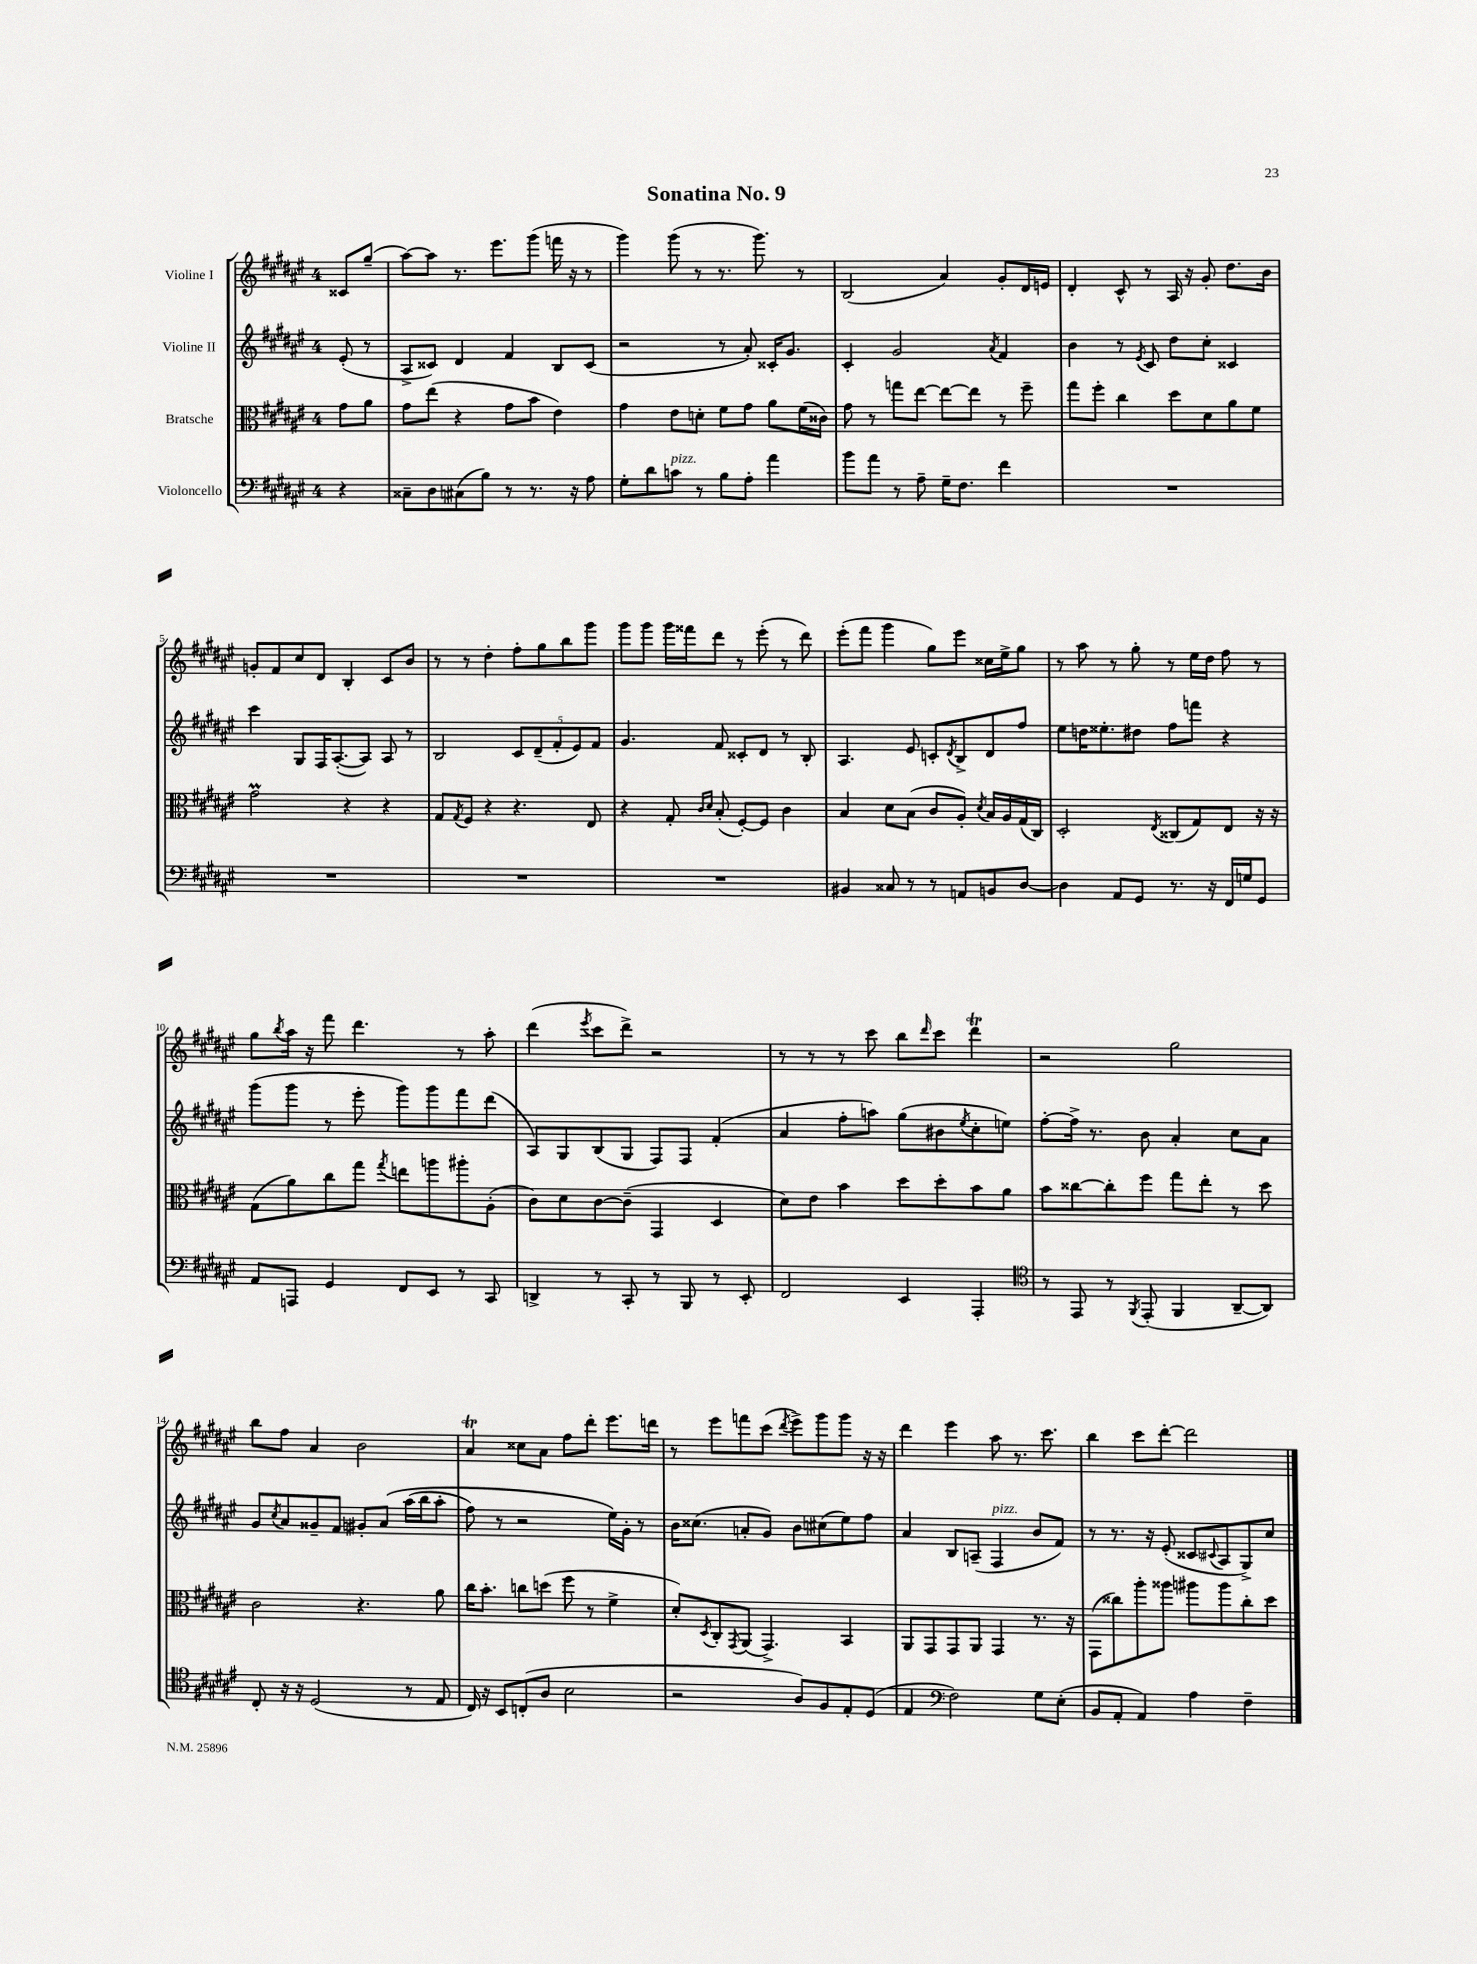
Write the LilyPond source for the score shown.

\header { title = "Sonatina No. 9" }
<<
\new StaffGroup <<
\new Staff = "s0" \with { instrumentName = "Violine I" } {
    \clef treble \key fis \major \once \override Staff.TimeSignature.style = #'single-digit \time 4/4 \partial 4
    cisis'8 gis''8--( |
    ais''8~) ais''8 r8. eis'''8. gis'''8( f'''16 r16 r8 |
    gis'''4) gis'''8( r8 r8. gis'''8.) r8 |
    b2( ais'4) gis'8-. dis'16 e'16 |
    dis'4-. cis'8-^ r8 ais16 r16 gis'8-. dis''8. b'16 |
    g'8-. fis'8 cis''8 dis'8 b4-. cis'8 b'8 |
    r8 r8 dis''4-. fis''8-. gis''8 b''8 gis'''8 |
    gis'''8 gis'''8 gis'''16 fisis'''16 dis'''8 r8 eis'''8-.( r8 dis'''8) |
    eis'''8-.( fis'''8 gis'''4 gis''8) eis'''8 cisis''16 eis''16-> gis''8 |
    r8 ais''8 r8 gis''8-. r8 eis''16 dis''16 fis''8 r8 |
    gis''8 \acciaccatura { b''8 } ais''16 r16 fis'''8 dis'''4. r8 ais''8-. |
    dis'''4( \acciaccatura { eis'''8 } cis'''8 dis'''8->) r2 |
    r8 r8 r8 cis'''8 b''8 \grace { dis'''16 } cis'''8 dis'''4\trill |
    r2 gis''2 |
    b''8 fis''8 ais'4 b'2 |
    ais'4\trill cisis''8 ais'8 fis''8 dis'''8-. eis'''8. d'''16 |
    r8 eis'''8 f'''8 cis'''8( \acciaccatura { dis'''8 } eis'''8->) gis'''8 gis'''8 r16 r16 |
    dis'''4 eis'''4 ais''8 r8. cis'''8. |
    b''4 cis'''8 dis'''8~-. dis'''2 \bar "|." |
}
\new Staff = "s1" \with { instrumentName = "Violine II" } {
    \clef treble \key fis \major \once \override Staff.TimeSignature.style = #'single-digit \time 4/4 \partial 4
    eis'8-.( r8 |
    ais8-> cisis'8) dis'4 fis'4 b8 cisis'8( |
    r2 r8 ais'8-.) cisis'16-. gis'8. |
    cis'4-. gis'2 \acciaccatura { ais'8 } fis'4 |
    b'4 r8 \acciaccatura { eis'8 } cis'8 dis''8 cis''8-. cisis'4 |
    cis'''4 gis8 fis16 ais8.~-.( ais8) ais8 r8 |
    b2 \tuplet 5/4 { cis'8 dis'8--( fis'8-. eis'8) fis'8 } |
    gis'4. fis'8 cisis'8-. dis'8 r8 b8-. |
    ais4. eis'8 c'8-. \acciaccatura { dis'8 } b8-> dis'8 fis''8 |
    eis''8 d''16 eisis''8.-. dis''8 fis''8 f'''8 r4 |
    gis'''8( gis'''8 r8 eis'''8-. gis'''8) gis'''8 fis'''8 dis'''8( |
    ais8) gis8 b8( gis8 fis8) fis8 fis'4-.( |
    ais'4 fis''8-. a''8) gis''8( bis'8 \acciaccatura { eis''8 } cis''8-. e''8) |
    fis''8~-. fis''16-> r8. b'8 ais'4-. cis''8 ais'8 |
    gis'8 \acciaccatura { cis''8 } ais'8 gisis'8-- fis'8 gis'8-. ais'8\( ais''16( b''16 ais''8-. |
    fis''8) r8 r2 eis''16\) gis'16-. r8 |
    b'16 cisis''8.( a'8-. gis'8) b'8 cis''8( eis''8) fis''8 |
    ais'4 b8 a8--( fis4^\markup { \italic "pizz." } b'8 fis'8) |
    r8 r8. r16 eis'8-.( cisis'8 \appoggiatura { cis'8 } ais8 gis8->) cis''8 \bar "|." |
}
\new Staff = "s2" \with { instrumentName = "Bratsche" } {
    \clef alto \key fis \major \once \override Staff.TimeSignature.style = #'single-digit \time 4/4 \partial 4
    gis'8 ais'8 |
    gis'8 eis''8( r4 gis'8 b'8 eis'4) |
    gis'4 eis'8 d'8-. fis'8 gis'8 ais'8 fis'16( cisis'16) |
    gis'8 r8 g''8 eis''8~ eis''8~ eis''8 r8 fis''8-- |
    gis''8 fis''8-. cis''4 dis''8 dis'8 ais'8 fis'8 |
    gis'2\prall r4 r4 |
    gis8 \acciaccatura { gis8 } fis8 r4 r4. eis8 |
    r4 gis8-. \grace { cis'16 dis'16 } b8-.( fis8~-.) fis8 cis'4 |
    b4 dis'8 b8( cis'8 ais8-.) \acciaccatura { dis'8 } b16 ais16 gis16( cis16) |
    dis2-. \acciaccatura { eis8 } cisis8( gis8) eis8 r16 r16 |
    gis8( ais'8) cis''8 gis''8 \acciaccatura { gis''8 } e''8 a''8 ais''8-. ais8-.( |
    cis'8) dis'8 cis'8~ cis'8--( gis,4 dis4 |
    dis'8) eis'8 b'4 dis''8 dis''8-. b'8 ais'8 |
    b'8 cisis''8~ cisis''8-. fis''8 gis''8 eis''8-. r8 dis''8 |
    cis'2 r4. ais'8 |
    cis''16 b'8.-. c''8 d''8( fis''8 r8 fis'4-> |
    dis'8-.) \acciaccatura { dis8 } cis8-. \acciaccatura { gis,8 } ais,8( gis,4.->) b,4 |
    ais,8 gis,8 gis,8 ais,8 gis,4 r8. r16 |
    gis,8( cisis''8) ais''8-. aisis''8 ais''8 ais''8 cisis''8-. dis''8 \bar "|." |
}
\new Staff = "s3" \with { instrumentName = "Violoncello" } {
    \clef bass \key fis \major \once \override Staff.TimeSignature.style = #'single-digit \time 4/4 \partial 4
    r4 |
    cisis8-- dis8 cis8( b8) r8 r8. r16 ais8 |
    gis8-. dis'8 c'8^\markup { \italic "pizz." } r8 b8 ais8-. ais'4 |
    b'8 ais'8 r8 ais8-- gis16-- fis8. fis'4 |
    R1 |
    R1 |
    R1 |
    R1 |
    bis,4 cisis8 r8 r8 a,8 b,8 dis8~ |
    dis4 ais,8 gis,8 r8. r16 fis,16 g16 gis,8 |
    ais,8 a,,8 gis,4 fis,8 eis,8 r8 cis,8 |
    d,4-> r8 cis,8-. r8 b,,8 r8 eis,8-. |
    fis,2 eis,4 ais,,4-. |
    \clef tenor r8 eis,8 r8 \acciaccatura { fis,8 } eis,8-.( fis,4 ais,8~-- ais,8) |
    cis8-. r16 r16 dis2( r8 eis8 |
    cis16) r16 b,8 c8-.( ais8 b2 |
    r2 ais8) fis8 eis8-. dis8( |
    eis4 \clef bass fis2) gis8 eis8-.( |
    b,8 ais,8-. ais,4) ais4 fis4-- \bar "|." |
}
>>
>>
